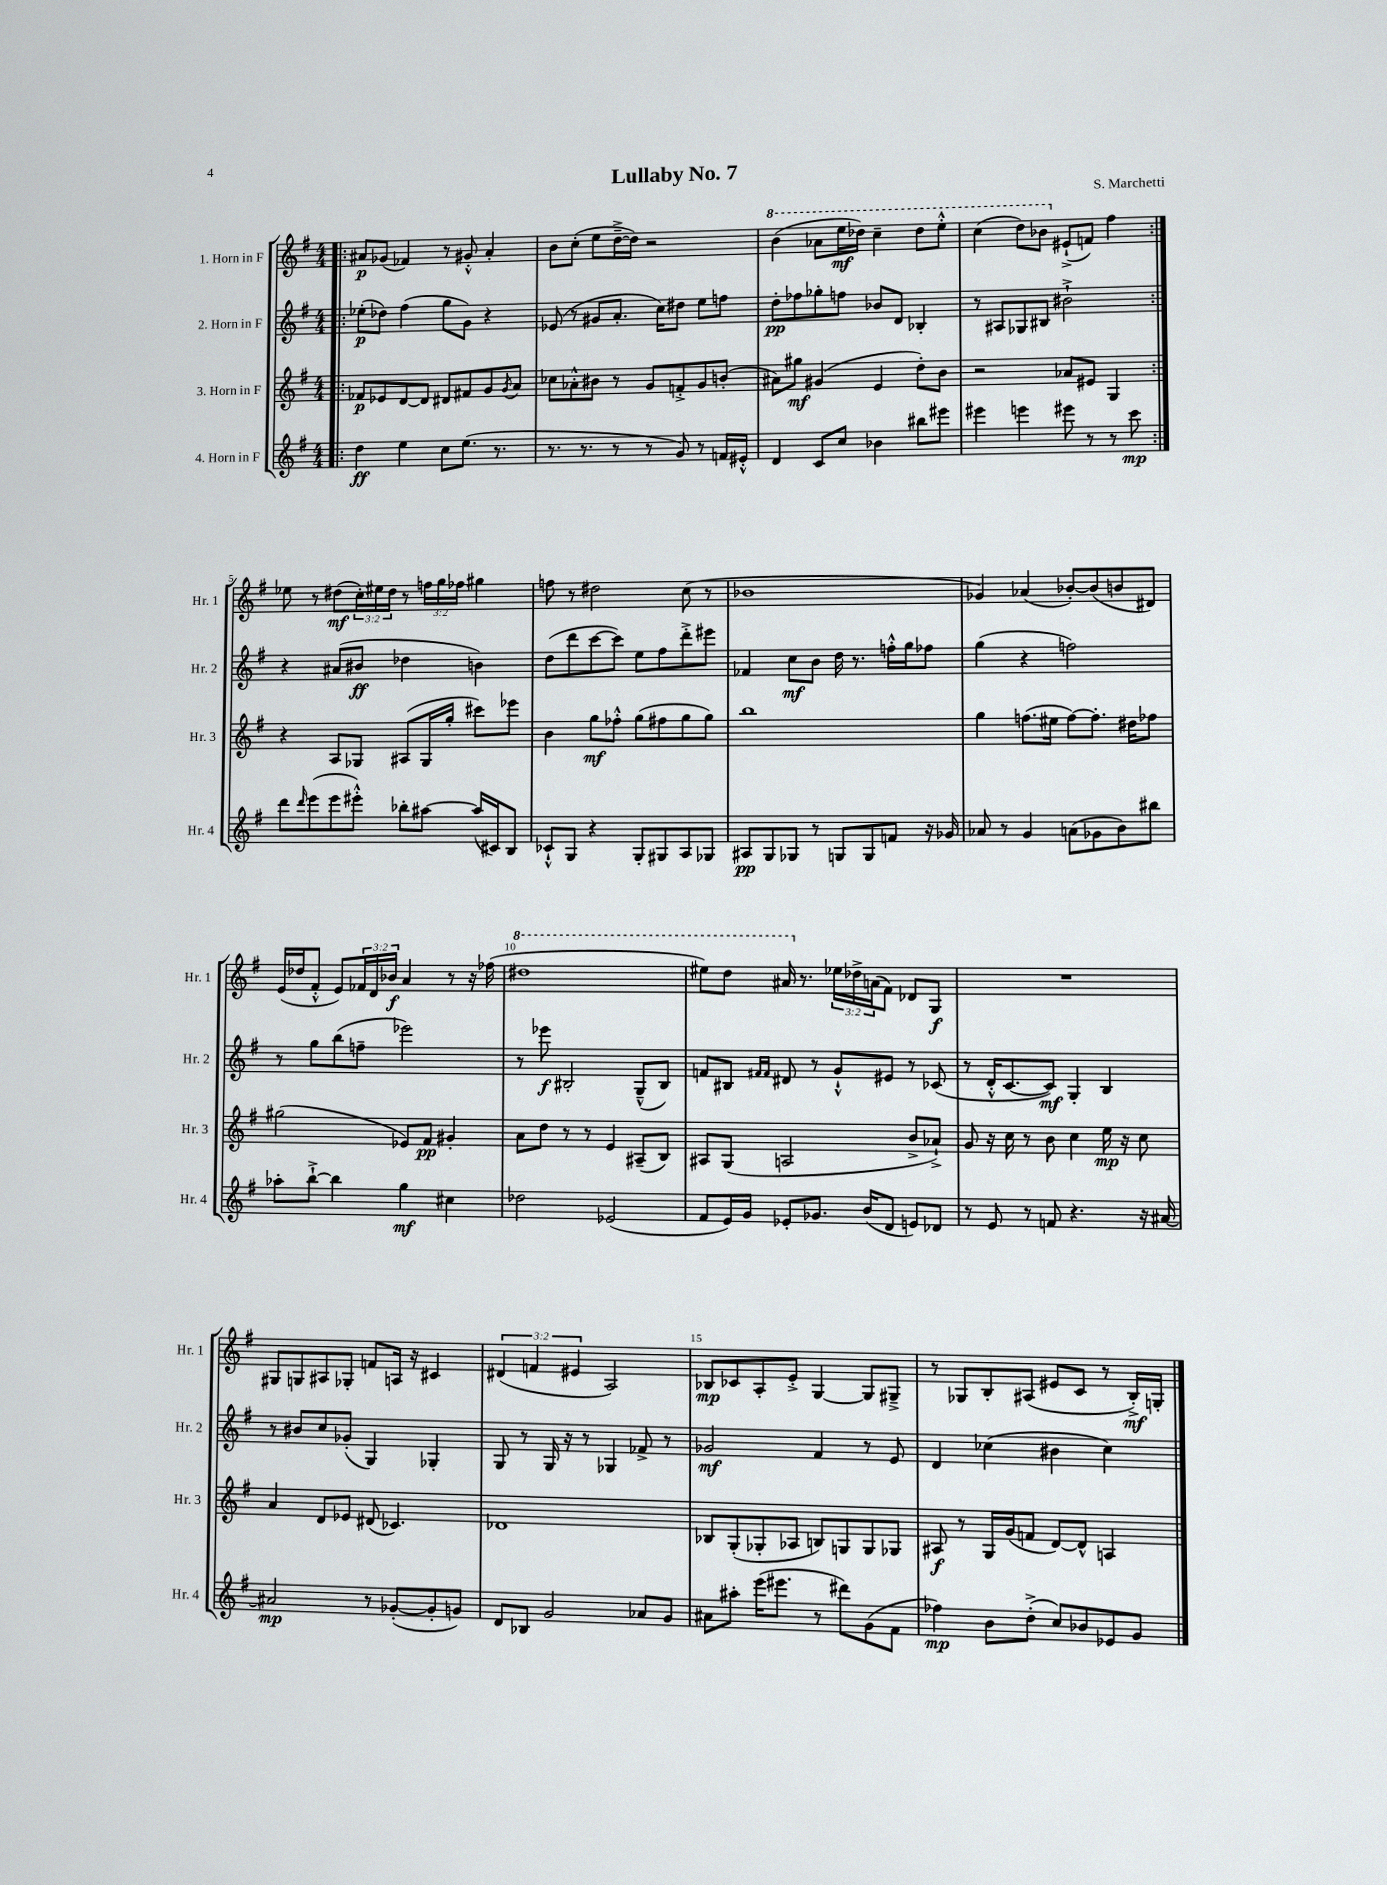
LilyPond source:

\header { title = "Lullaby No. 7" composer = "S. Marchetti" }
<<
\new StaffGroup <<
\new Staff = "s0" \with { instrumentName = "1. Horn in F" shortInstrumentName = "Hr. 1" } {
    \clef treble \key g \major \numericTimeSignature \time 4/4 \override Staff.TupletNumber.text = #tuplet-number::calc-fraction-text
    \repeat volta 2 { \bar ".|:" ais'8\p ges'8( fes'4) r8 gis'8-.-^ ais'4-. |
    b'8 c''8-.( e''8 d''16~---> d''16) r2 |
    \ottava #1 b''4( aes''8 e'''16\mf des'''16) c'''4-- des'''8 e'''8-.-^ |
    c'''4( d'''8) bes''8 \ottava #0 eis'8-!->( f'8) fis''4 | }
    ees''8 r8 dis''8\mf( \tuplet 3/2 { c''16-.) eis''16 dis''16 } r8 \tuplet 3/2 { f''16 g''16 fes''16 } gis''4 |
    f''8 r8 dis''2 c''8( r8 |
    bes'1 |
    ges'4) aes'4( bes'8~-.) bes'8( b'8 dis'8) |
    e'16( des''16 fis'8-.-^ e'8) \tuplet 3/2 { fes'16 d'16 bes'16\f } a'4 r8 r16 fes''16( |
    \ottava #1 dis'''1 |
    eis'''8) d'''8 ais''16 \ottava #0 r8. \tuplet 3/2 { ees''16 des''16-> a'!16( } fis'8) des'8 g8\f |
    R1 |
    gis8 g8 ais8 ges8-. f'8 a16 r16 cis'4 |
    \tuplet 3/2 { dis'4( f'4 eis'4 } a2) |
    bes8\mp ces'8 a8-. e'8-.-> g4~ g8 gis8---> |
    r8 ges8 b8-. ais8( eis'8 c'8 r8 b16-.->\mf) g16-. \bar "|." |
}
\new Staff = "s1" \with { instrumentName = "2. Horn in F" shortInstrumentName = "Hr. 2" } {
    \clef treble \key g \major \numericTimeSignature \time 4/4
    \repeat volta 2 { \bar ".|:" ees''8-.\p( des''8) fis''4( g''8 g'8) r4 |
    ees'8( r8 gis'8 a'8.-. c''16) dis''8 e''8 f''8 |
    d''8-.\pp fes''8 ges''8-. f''8 bes'8 d'8 bes4-. |
    r8 ais8 ges8 bis8 bis'2-!-> | }
    r4 ais'8( bis'8\ff des''4 b'4) |
    d''8( d'''8 c'''8~ c'''8) e''8 fis''8 d'''8-.-> eis'''8 |
    fes'4 c''8\mf b'8 d''16 r8. f''16-.-^ g''16 fes''8 |
    g''4( r4 f''2) |
    r8 g''8 b''8( f''8-- ees'''2) |
    r8 ees'''8\f bis2-. g8---^( bis8) |
    f'8 bis8 \grace { fis'16 fis'16 } dis'8 r8 g'8-!-^ eis'8 r8 ces'8( |
    r8 d'16-.-^ c'8.~ c'8\mf) g4-. b4 |
    r8 bis'8 c''8 ges'8-.( g4) ges4-. |
    g8 r8 g16 r16 r8 ges4 fes'8-> r8 |
    ges'2\mf fis'4 r8 e'8 |
    d'4 ces''4( bis'4 ces''4) \bar "|." |
}
\new Staff = "s2" \with { instrumentName = "3. Horn in F" shortInstrumentName = "Hr. 3" } {
    \clef treble \key g \major \numericTimeSignature \time 4/4
    \repeat volta 2 { \bar ".|:" fes'8\p ees'8 d'8~ d'8 dis'8 fis'8 g'8 \acciaccatura { g'8 } a'8 |
    ces''8 aes'8-.-^ bis'8 r8 g'8 f'8-.-> g'8 b'8-.( |
    ais'8) gis''8\mf gis'4( e'4 d''8-.) b'8 |
    r2 aes'8 eis'8 g4 | }
    r4 a8 ges8 ais8( ges16 g''16-. cis'''8) ees'''8 |
    b'4 g''8\mf fes''8-.-^ g''8( fis''8 g''8 g''8) |
    b''1 |
    g''4 f''8.( eis''16 f''8~) f''8.-. dis''16 fes''8 |
    gis''2( ees'8) fis'8\pp gis'4-. |
    a'8 d''8 r8 r8 e'4 ais8--( b8) |
    ais8 g8( a2 b'8-> aes'8-!->) |
    g'8 r16 c''16 r8 b'8 c''4 e''16\mp r16 c''8 |
    a'4 d'8 ees'8 dis'8( ces'4.) |
    des'1 |
    bes8 g8-.( ges8-. aes8 b8) g8 g8 ges8 |
    ais8\f r8 g16 g'16( f'8 d'8~) d'8-^ a4 \bar "|." |
}
\new Staff = "s3" \with { instrumentName = "4. Horn in F" shortInstrumentName = "Hr. 4" } {
    \clef treble \key g \major \numericTimeSignature \time 4/4
    \repeat volta 2 { \bar ".|:" d''4\ff e''4 c''8 e''8.( r8. |
    r8. r8. r8 r8 g'8) r8 f'16 eis'16-.-^ |
    d'4 c'8 c''8 bes'4 bis''8 eis'''8 |
    eis'''4 e'''4 eis'''8 r8 r8 c'''8\mp | }
    d'''8 \grace { d'''16 } e'''8( e'''8 eis'''8-.-^) bes''8-. ais''8~ ais''16( cis'16) b8 |
    ces'8-!-^ g8 r4 g8-. gis8 a8 ges8 |
    ais8\pp g8 ges8 r8 g8 g8 f'8 r16 ges'16 |
    aes'8 r8 g'4 a'8( ges'8 b'8) bis''8 |
    aes''8-. b''8~-!-> b''4 g''4\mf cis''4 |
    des''2 ees'2( |
    fis'8 e'16) g'16 ees'8-. ges'8. b'16( d'8 e'8) des'8 |
    r8 e'8 r8 f'8 r4. r16 ais'16~ |
    ais'2\mp r8 ges'8~-.( ges'8-. g'8) |
    d'8 bes8 g'2 aes'8 g'8 |
    ais'8 ais''8-. e'''16( eis'''8. r8 dis'''8) g'8( fis'8 |
    fes''4\mp) b'8 d''8-.->( c''8) bes'8 ees'8 g'8 \bar "|." |
}
>>
>>
\layout { \context { \Score \override BarNumber.break-visibility = ##(#f #t #t) barNumberVisibility = #(every-nth-bar-number-visible 5) } }
